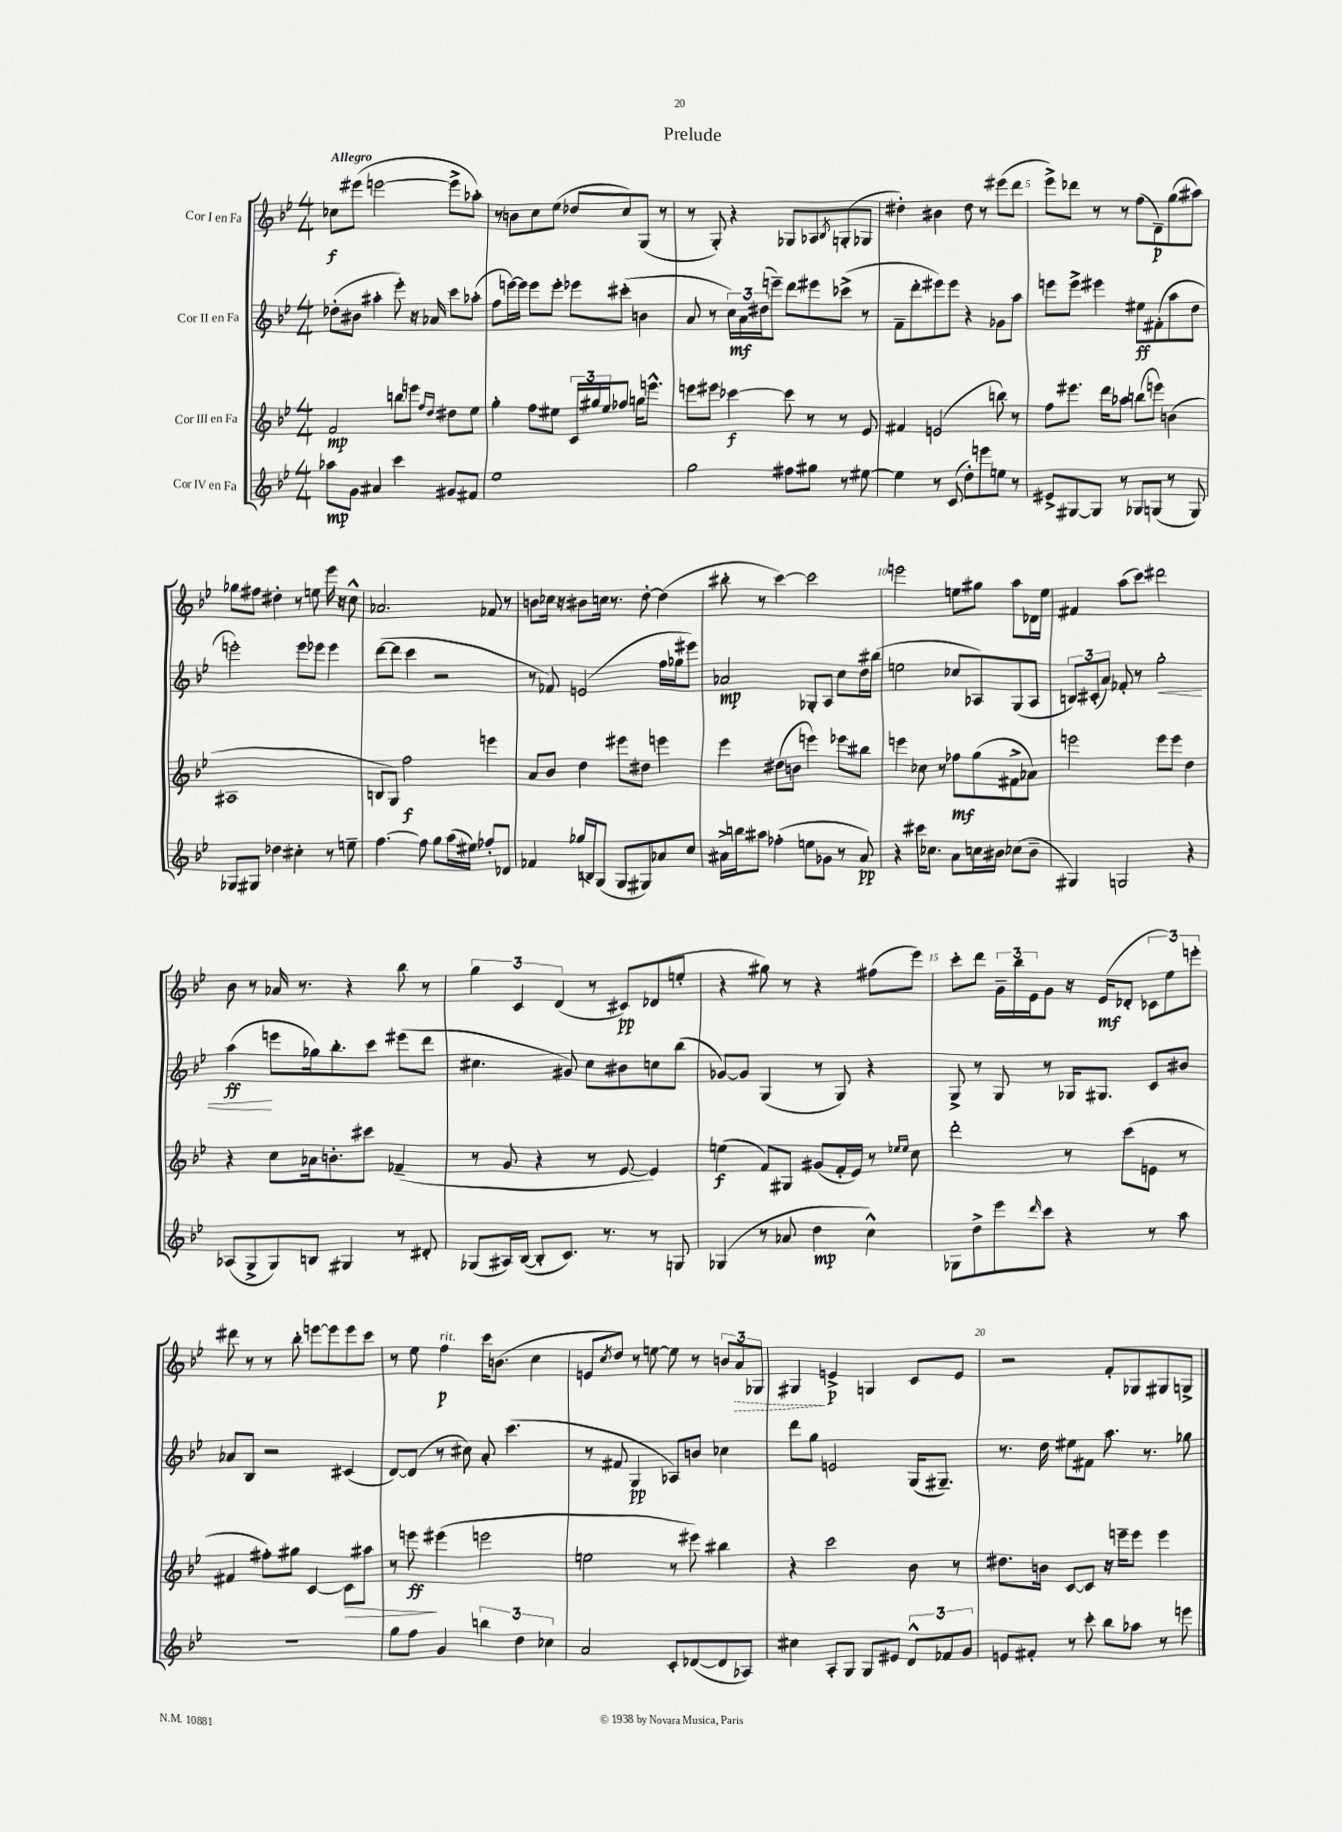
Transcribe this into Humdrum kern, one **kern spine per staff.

**kern	**kern	**kern	**kern
*staff4	*staff3	*staff2	*staff1
*clefG2	*clefG2	*clefG2	*clefG2
*k[b-e-]	*k[b-e-]	*k[b-e-]	*k[b-e-]
*M4/4	*M4/4	*M4/4	*M4/4
8aa-	2f	(8dd-'	8cc-
8g	.	8b#	(8eee#
4a#	.	4aa#'	[2eee
4ccc	8bb	8eee-')	.
.	8eee	16r	.
.	.	16a-	.
.	16qqff	.	.
.	16qqdd	.	.
8g#	8dd#	8ccc	8eee^]
8f#	8ee-	(8aa-'	8aa-')
=	=	=	=
1ee-	4gg'	8ff	8r
.	.	[16eee)	8b
.	.	16eee]	.
.	8ff	8eee	8cc
.	8ee#	8eee'	(8ee-
.	24c	8eee-	8dd-
.	24gg#	.	.
.	24ee#	.	.
.	8ff-	(8ccc#'	8cc)
.	16gg	4b	(8G
.	8.eee^^	.	.
.	.	.	8r
=	=	=	=
2gg	8eee	8a	8r
.	8eee#	8r	8G')
.	[4ccc-	24cc)	4r
.	.	24a	.
.	.	(24dd#	.
.	.	8eee~)	.
8ff#	8ccc-]	8ddd	8G-
8gg#	8r	8eee#	8A-
.	.	.	8qB-
8r	8r	(8ccc-^	(8G'
[8ee#	8e-	8r	8G-
=	=	=	=
4ee#]	4f#	8f~	4dd#')
.	.	8ddd'	.
8r	(2e	8eee#)	4b#
(8c	.	8eee#	.
8dd')	.	4r	8dd#
8eee	.	.	8r
8ee	8bb)	8g-	(8eee#
8r	8r	8aa	8ddd
=	=	=	=
8e#^	8ff	8eee	8eee-^)
[8G#	8.eee#	8eee^	8ddd-
8G#]	.	4eee#	8r
.	16ddd	.	.
8r	8aa-	.	8r
8G-	(8bb	8ee#	(8ff
(8G	8eee)	(8f#'	8d~)
8r	(4b	8aa	(8gg
8G)	.	8dd	8aa#)
=	=	=	=
8G-	1A#	2eee')	8gg-
8G#	.	.	8ff#
4dd-	.	.	4dd#'
4cc#'	.	8eee	8r
.	.	8eee-	8ee
8r	.	4eee-	16eee-
.	.	.	16r
8ee~	.	.	8cc^^
=	=	=	=
[4.ff	8B	([8ddd	2.a-
.	8G)	8ddd]	.
.	2ff	4ccc	.
8ff]	.	.	.
8gg	.	2r	.
(16aa	.	.	.
16ee#)	.	.	.
8ff-'	4eee	.	8f-
8d-	.	.	8r
=	=	=	=
4f-	8a	8r	8b
.	8b-	8f-)	16cc-
.	.	.	16r
(16gg-	4dd	(2e	8b#
16B)	.	.	.
(8G	.	.	16cc
.	.	.	8.r
8G	8eee#	.	.
8G#)	8dd#	.	[8dd'
8a-	4eee	16ff	(4dd]
.	.	16gg-	.
8cc	.	8eee#)	.
=	=	=	=
16a#^	4eee-	2a-	8bb#'
16bb	.	.	.
8aa#	.	.	8r
(4ff-'	(8dd#	.	[4ccc)
.	8b	.	.
8ee	4eee)	8G-'	2ccc]
8g-	.	8A	.
8r	8eee-	8cc	.
8a#)	8bb#	16dd	.
.	.	(16bb#	.
=	=	=	=
4r	4eee	2ee	2eee
16ccc#	8cc-	.	.
8.cc-	.	.	.
.	8r	.	.
8a	8ff-	8cc-	8ee
16cc	(8gg	8A-)	8gg#
16b#	.	.	.
(8cc-	8f#^	(8G	8aa
8b#~	8a-)	8A-	16d-
.	.	.	16ee
=	=	=	=
4G#)	2eee	12B)	4f#
.	.	(12c#'	.
.	.	12a)	.
2G	.	8f-'	(8aa
.	.	8r	8ccc)
.	8eee	2gg'	2ddd#
.	8eee	.	.
4r	4dd	.	.
=	=	=	=
(8A-	4r	(4aa	8b-
8G^	.	.	8r
8G)	8cc	8eee	16a-
.	.	.	8.r
8B	16a-	16gg-)	.
.	8.b'	8.bb-'	.
4G#	.	.	4r
.	8ccc#	8ccc	.
8r	(4f-~	(8eee#	8bb-
8d#'	.	8ddd	8r
=	=	=	=
(8G-	8r	4.cc#	6gg
16A#)	8g	.	.
.	.	.	6c
([16B-	.	.	.
8B-']	4r	.	.
.	.	.	(6d
8.c)	.	8g#)	.
.	8r	8cc#	8r
8.r	.	.	.
.	[8e-	8b#	8c#)
8r	4e-])	8cc	(8d-
8G	.	(8bb-	8ee'
=	=	=	=
(4G-	(4ee	[8g-)	4r
.	.	8g-]	.
8r	8f)	(4G	8gg#)
8a-	8G#	.	8r
4dd	(8g#	8r	4r
.	16f'	8G)	.
.	16e-)	.	.
4cc^^)	8r	4r	(8ff#
.	16qqee-	.	.
.	16qqee-	.	.
.	8cc	.	8eee-)
=	=	=	=
8G-	2ddd'	8G^	8ccc'
8dd^	.	8r	8ddd
8eee-	.	8G	24g~
.	.	.	24bb-
.	.	.	24e-
16qqddd	.	.	.
8ccc	.	8r	8g
4r	8r	16G-	16r
.	.	8.G#	(16e-
.	(8ccc	.	8d-'
8r	8e	8c	12c-
.	.	.	12ee-)
8aa	8r	8b#	.
.	.	.	12eee'
=	=	=	=
1r	4f#	8a-	8ddd#
.	.	8B-	8r
.	8ff#')	2r	8r
.	8gg#	.	8bb-'
.	[4c	.	[8eee
.	.	.	8eee]
.	8c]	(4c#	8eee
.	8aa#	.	8ccc
=	=	=	=
8gg	8r	[8d)	8r
8ff	8eee	(8d]	8ee-
4g	(4eee#	8r	4ff
.	.	8cc#)	.
6bb	2eee	8a'	16ccc
.	.	.	(8.b
.	.	(4.ccc	.
6dd	.	.	.
.	.	.	4cc
6cc-	.	.	.
=	=	=	=
2a	2ee	8r	8e
.	.	.	8qcc
.	.	8f#	8dd)
.	.	4G	8r
.	.	.	[8ee
8c'	8r	8A-)	8ee]
([8d-	8eee#)	8b	8r
8d-]	4bb#	4cc-	12b
.	.	.	12a
8A-)	.	.	.
.	.	.	12G-
=	=	=	=
4cc#	4r	8ddd	4G#
.	.	8gg	.
8A'	2ccc	2e	4e^
8G	.	.	.
8G	.	.	4G
8e#	.	.	.
12d^^	8b-	(16G	8c
.	.	8.G#~)	.
12f-	.	.	.
.	8r	.	8e
12g	.	.	.
=	=	=	=
8e	8.dd#	8.r	2r
8f#'	.	.	.
.	16b	16dd	.
8r	[8c	8ee#	.
8ccc'	8c]	8f#	.
8bb-	16r	8.aa	8f'
.	16eee~	.	.
8aa-	8eee	.	8G-
.	.	8.r	.
8r	4eee	.	8G#
8eee	.	8gg-	8G^
==	==	==	==
*-	*-	*-	*-
